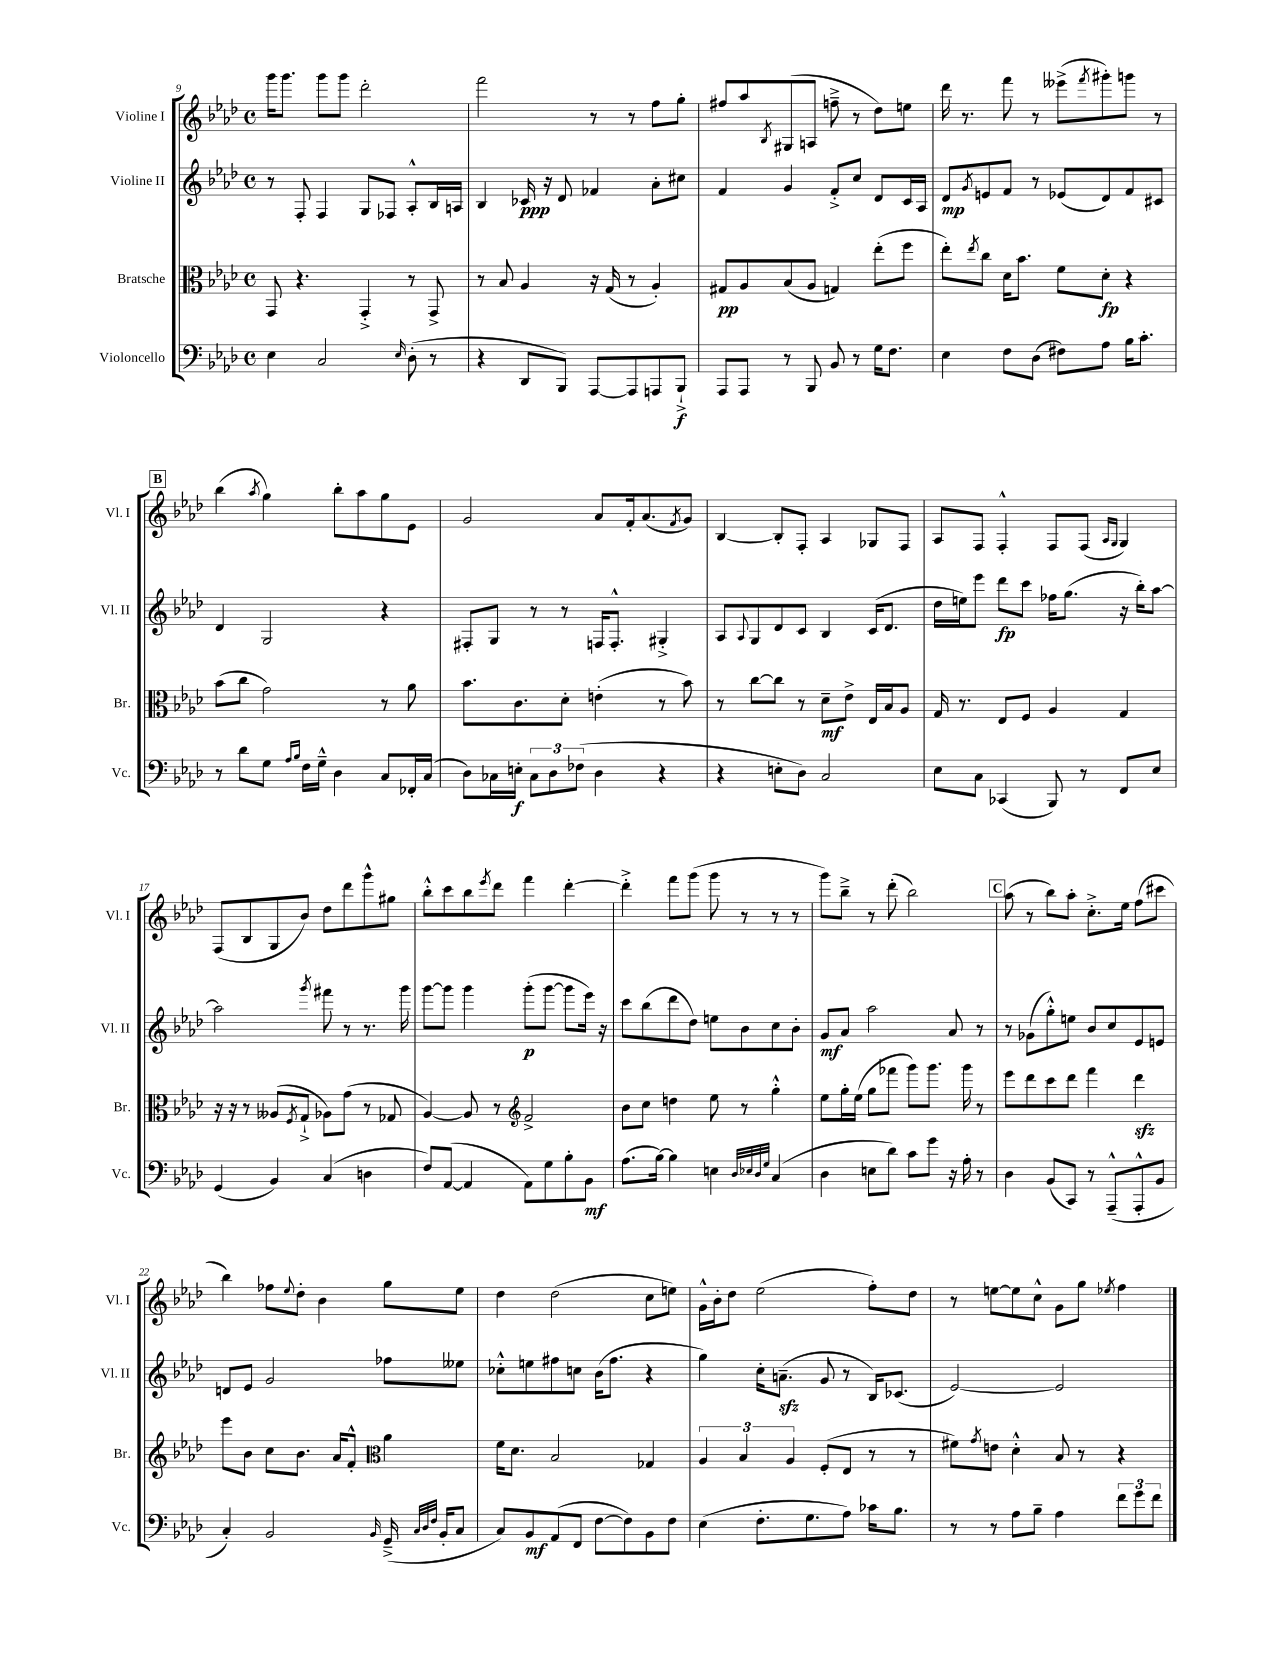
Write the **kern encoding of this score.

**kern	**kern	**kern	**kern
*staff4	*staff3	*staff2	*staff1
*clefF4	*clefC3	*clefG2	*clefG2
*k[b-e-a-d-]	*k[b-e-a-d-]	*k[b-e-a-d-]	*k[b-e-a-d-]
*M4/4	*M4/4	*M4/4	*M4/4
*met(c)	*met(c)	*met(c)	*met(c)
4E-\	8GG/	8r	16ggg\LK
.	.	.	8.ggg\J
.	4.r	8F'/	.
2C/	.	4F/	8ggg\L
.	.	.	8ggg\J
.	4GG'^/	8G/L	2ddd-'\
.	.	8F-/J	.
16qqE-/	.	.	.
(8D-'\	8r	8A-'^^/L	.
8r	8GG^/	16B-/L	.
.	.	16A/JJ	.
=	=	=	=
4r	8r	4B-/	2fff\
.	8B-/	.	.
8DD-/L	4A-/	16c-/	.
.	.	16r	.
8BBB-/J)	.	8d-/	.
[8AAA-/L	16r	4f-/	8r
.	(16G/	.	.
8AAA-/]	8r	.	8r
8AAA/	4A-'/)	8a-'\L	8ff\L
8BBB-`^/J	.	8cc#\J	8gg'\J
=	=	=	=
8AAA-/L	8G#/L	4f/	8ff#/L
8AAA-/J	8A-/	.	8aa-/
.	.	.	8qB-/
8r	(8B-/	4g/	(8G#/
8BBB-/	8A-/J	.	8A/J
8BB-/	4G/)	8f'^/L	8ff~^\
8r	.	8cc/J	8r
16G\LK	(8ee-'\L	8d-/L	8dd-\L)
8.F\J	.	.	.
.	8ff\J	16c/L	8ee\J
.	.	16A-/JJ	.
=	=	=	=
4E-\	8ee-'\L)	8d-/L	16ddd-\
.	.	.	8.r
.	8qee-/	8qg/	.
.	8cc\J	8e/	.
8F\L	16d-\LK	8f/J	8fff\
.	8.b-\J	.	.
(8D-\J	.	8r	8r
8F#\L)	8f\L	(8e-/L	(8eee--^\L
.	.	.	8qfff/
8A-\J	8d-'\J	8d-/)	8ggg#'\)
16B-\LK	4r	8f/	8ggg\J
8.c'\J	.	.	.
.	.	8c#/J	8r
=	=	=	=
8r	(8b-\L	4d-/	(4bb-\
8d-\L	8cc\J	.	.
.	.	.	8qaa-/
8G\J	2g\)	2G/	4gg\)
16qqA-/LL	.	.	.
16qqB-/JJ	.	.	.
16F\LL	.	.	.
16G~^^\JJ	.	.	.
4D-\	.	.	8bb-'\L
.	.	.	8aa-\
8C/L	8r	4r	8gg\
16FF-'/L	8a-\	.	8e-\J
(16C/JJ	.	.	.
=	=	=	=
8D-\L)	8.b-\L	8F#'/L	2g/
16C-\L	.	8G/J	.
16E'\JJ	8.c\	.	.
12C-\L	.	8r	.
12D-\	.	.	.
.	8d-'\J	8r	.
(12F-\J	.	.	.
4D-\	(4e'\	16F/LK	8a-/L
.	.	8.F'^^/J	.
.	.	.	16f'/k
.	.	.	(8.a-/
4r	8r	4G#'^/	.
.	.	.	8qf/
.	8b-\)	.	8g/J)
=	=	=	=
4r	8r	8A-/L	[4B-/
.	.	8qqA-/	.
.	[8cc\L	8G/	.
8E'\L	8cc\]J	8d-/	8B-'/]L
8D-\J)	8r	8c/J	8F'/J
2C/	8d-~\L	4B-/	4A-/
.	8e-^\J	.	.
.	16E-/LL	(16c/LK	8G-/L
.	16B-/J	8.d-/J	.
.	8A-/J	.	8F/J
=	=	=	=
8E-\L	16G/	16dd-\LL	8A-/L
.	8.r	16ee\J)	.
8C\J	.	8eee-\J	8F/J
(4CC-/	8E-/L	8ddd-\L	4F'^^/
.	8F/J	8ccc\J	.
8BBB-/)	4A-/	16ff-\LK	8F/L
.	.	(8.gg\J	.
8r	.	.	(8F/J
.	.	.	16qqA-/LL
.	.	.	16qqG/JJ
8FF/L	4G/	16r	4G/)
.	.	16bb-'\LK)	.
8E-/J	.	[8aa-\J	.
=	=	=	=
(4GG/	16r	2aa-\]	(8F/L
.	16r	.	.
.	8r	.	8B-/
4BB-/)	(8A--/L	.	8G/
.	8qF/	.	.
.	8G`^/J	.	8b-/J)
.	.	8qggg/	.
(4C/	8A-\L)	8fff#\	8dd-\L
.	(8g\J	8r	8ddd-\
4D\	8r	8.r	8ggg^^\
.	8G-/	.	8gg#\J
.	.	16ggg\	.
=	=	=	=
8F/L)	[4A-/)	[8ggg\L	8bb-'^^\L
([8AA-/J	.	8ggg\]J	8ccc\
4AA-/]	8A-/]	4ggg\	8bb-\
.	.	.	8qeee-/
.	8r	.	8ddd-\J
*	*clefG2	*	*
8AA-\L)	2f^/	(8ggg'\L	4fff\
8G\	.	[8ggg\J	.
8B-'\	.	8ggg\]L	[4ddd-'\
8BB-\J	.	16eee-\Jk)	.
.	.	16r	.
=	=	=	=
(8.A-\L	8b-\L	8ccc\L	4ddd-'^\]
.	8cc\J	(8bb-\	.
[16B-\Jk)	.	.	.
4B-\]	4dd\	8ddd-\	8fff\L
.	.	8dd-\J)	(8ggg\J
4E\	8ee-\	8ee\L	8ggg\
.	8r	8b-\	8r
32qqD-/LLL	.	.	.
32qqE-/	.	.	.
32qqD-/	.	.	.
32qqG/JJJ	.	.	.
(4C/	4gg'^^\	8cc\	8r
.	.	8b-'\J	8r
=	=	=	=
4D-\	8ee-\L	8g/L	8ggg\L)
.	16gg'\L	8a-/J	8bb-~^\J
.	(16ee-\JJ	.	.
8E\L	8gg\L	2aa-\	8r
8d-\J)	8fff-\J	.	(8ddd-'\
8c\L	8ggg\L)	.	2bb-\)
8g\J	8.ggg\J	.	.
16r	.	8a-/	.
16A-'\	16ggg\	.	.
8r	8r	8r	.
=	=	=	=
4D-\	8eee-\L	8r	(8aa-\
.	8ddd-\	(8g-\L	8r
(8BB-/L	8ccc\	8gg'^^\)	8bb-\L)
8CC/J)	8ddd-\J	8ee\J	8aa-'\J
8r	4fff\	8b-/L	8.cc'^\L
(8AAA-~^^/L	.	8cc/	.
.	.	.	16ee-\Jk
8AAA-'^^/	4ddd-\	8e-/	(8ff\L
8BB-/J	.	8e/J	8ccc#\J
=	=	=	=
4C'/)	8eee-\L	8d/L	4bb-\)
.	8b-\J	8e-/J	.
2BB-/	8cc\L	2g/	8ff-\L
.	.	.	8qqee-/
.	8.b-\J	.	8dd-'\J
.	.	.	4b-\
.	16a-/LK	.	.
.	8f'^^/J	.	.
*	*clefC3	*	*
16qqBB-/	.	.	.
(16GG~^/	4a-\	8ff-\L	8gg\L
32qqC/LLL	.	.	.
32qqD-/	.	.	.
32qqF/JJJ	.	.	.
16BB-'/LK	.	.	.
8C/J	.	8ee--\J	8ee-\J
=	=	=	=
8C/L)	16f\LK	8cc-'^^\L	4dd-\
.	8.d-\J	.	.
8BB-/	.	8ee\	.
(8AA-/	2B-/	8ff#\	(2dd-\
8FF/J	.	8cc\J	.
[8F\L	.	(16b-\LK	.
.	.	8.ff#\J	.
8F\])	.	.	.
8BB-\	4G-/	4r	8cc\L
8F\J	.	.	8ee\J)
=	=	=	=
(4E-\	6A-/	4gg\)	16g^^\LL
.	.	.	16b-'\J
.	.	.	8dd-\J
.	6B-/	.	.
8.F'\L	.	16cc'\LK	(2ee-\
.	.	(8.a~\J	.
.	6A-/	.	.
8.G\	.	.	.
.	(8F'/L	8g/	.
8A-\J)	8E-/J	8r	.
16c-\LK	8r	16B-/LK)	8ff'\L)
8.B-\J	.	(8.c-/J	.
.	8r	.	8dd-\J
=	=	=	=
8r	8f#\L)	[2e-/)	8r
.	8qg/	.	.
8r	8e\J	.	[8ee\L
8A-\L	4d-'^^\	.	8ee\]
8B-~\J	.	.	8cc^^\J
4A-\	8B-/	2e-/]	8g\L
.	8r	.	8gg\J
.	.	.	8qee-/
12f\L	4r	.	4ff\
12g\	.	.	.
12f\J	.	.	.
==	==	==	==
*-	*-	*-	*-
